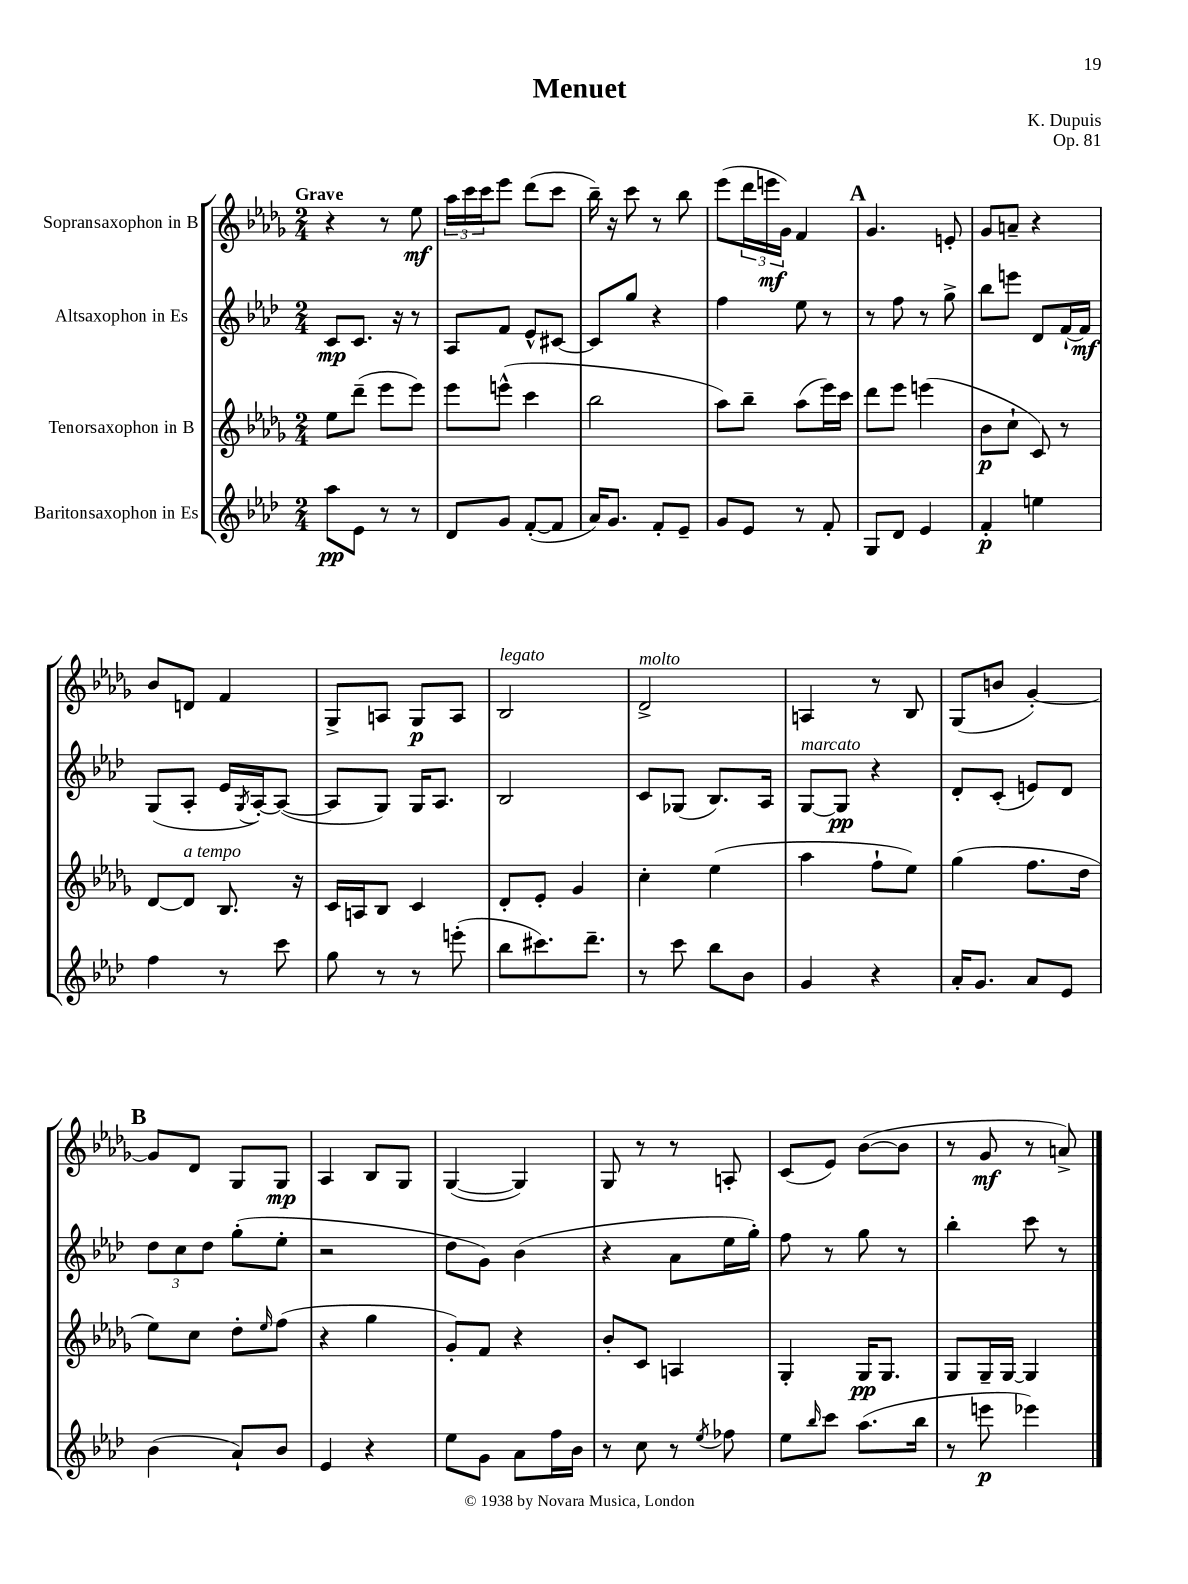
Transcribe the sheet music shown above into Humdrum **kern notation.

**kern	**kern	**kern	**kern
*staff4	*staff3	*staff2	*staff1
*clefG2	*clefG2	*clefG2	*clefG2
*k[b-e-a-d-]	*k[b-e-a-d-g-]	*k[b-e-a-d-]	*k[b-e-a-d-g-]
*M2/4	*M2/4	*M2/4	*M2/4
8aa-	8ee-	8c	4r
8e-	(8ddd-~	8.c	.
8r	8eee-	.	8r
.	.	16r	.
8r	8eee-)	8r	8ee-
=	=	=	=
8d-	8eee-	8A-	24aa-
.	.	.	24ccc
.	.	.	24ccc
8g	(8eee^^	8f	8eee-
([8f'	4ccc	8e-^^	(8ddd-
8f]	.	[8c#	8ccc
=	=	=	=
16a-)	2bb-	8c#]	16bb-~)
8.g	.	.	16r
.	.	8gg	8ccc
8f'	.	4r	8r
8e-~	.	.	8bb-
=	=	=	=
8g	8aa-)	4ff	(8eee-
8e-	8bb-~	.	24ddd-
.	.	.	24eee
.	.	.	24g-)
8r	(8aa-	8ee-	4f
8f'	16eee-)	8r	.
.	16ccc	.	.
=	=	=	=
8G	8ddd-	8r	4.g-
8d-	8eee-	8ff	.
4e-	(4eee	8r	.
.	.	8gg^	8e'
=	=	=	=
4f'	8b-	8bb-	8g-
.	8cc`	8eee	8a~
4ee	8c)	8d-	4r
.	8r	[16f`	.
.	.	16f]	.
=	=	=	=
4ff	[8d-	(8G	8b-
.	8d-]	8A-'	8d
8r	8.B-	16e-	4f
.	.	8qG	.
.	.	[16A-')	.
8ccc	.	(8A-_	.
.	16r	.	.
=	=	=	=
8gg	16c	8A-]	8G-^
.	16A	.	.
8r	8B-	8G)	8A
8r	4c	16G	8G-
.	.	8.A-	.
(8eee'	.	.	8A
=	=	=	=
8bb-	8d-'	2B-	2B-
8.ccc#)	8e-'	.	.
.	4g-	.	.
8.ddd-~	.	.	.
=	=	=	=
8r	4cc'	8c	2d-^
8ccc	.	(8G-	.
8bb-	(4ee-	8.B-)	.
8b-	.	.	.
.	.	16A-	.
=	=	=	=
4g	4aa-	[8G	4A
.	.	8G]	.
4r	8ff`	4r	8r
.	8ee-)	.	8B-
=	=	=	=
16a-'	(4gg-	8d-'	(8G-
8.g	.	.	.
.	.	(8c'	8b
8a-	8.ff	8e)	[4g-')
8e-	.	8d-	.
.	16dd-	.	.
=	=	=	=
(4b-	8ee-)	12dd-	8g-]
.	.	12cc	.
.	8cc	.	8d-
.	.	12dd-	.
8a-`)	8dd-'	(8gg'	8G-
.	16qqee-	.	.
8b-	(8ff	8ee-'	8G-
=	=	=	=
4e-	4r	2r	4A-
4r	4gg-	.	8B-
.	.	.	8G-
=	=	=	=
8ee-	8g-')	8dd-	([4G-
8g	8f	8g)	.
8a-	4r	(4b-	4G-])
16ff	.	.	.
16b-	.	.	.
=	=	=	=
8r	8b-'	4r	8G-
8cc	8c	.	8r
8r	4A	8a-	8r
8qee-	.	.	.
8ff-	.	16ee-	8A'
.	.	16gg')	.
=	=	=	=
8ee-	4G-'	8ff	(8c
16qqbb-	.	.	.
8ccc	.	8r	8e-)
(8.aa-	16G-	8gg	([8b-
.	8.G-	.	.
.	.	8r	8b-]
16bb-	.	.	.
=	=	=	=
8r	8G-	4bb-'	8r
8eee	16G-~	.	8g-
.	[16G-	.	.
4eee-)	4G-]	8ccc	8r
.	.	8r	8a^)
==	==	==	==
*-	*-	*-	*-
